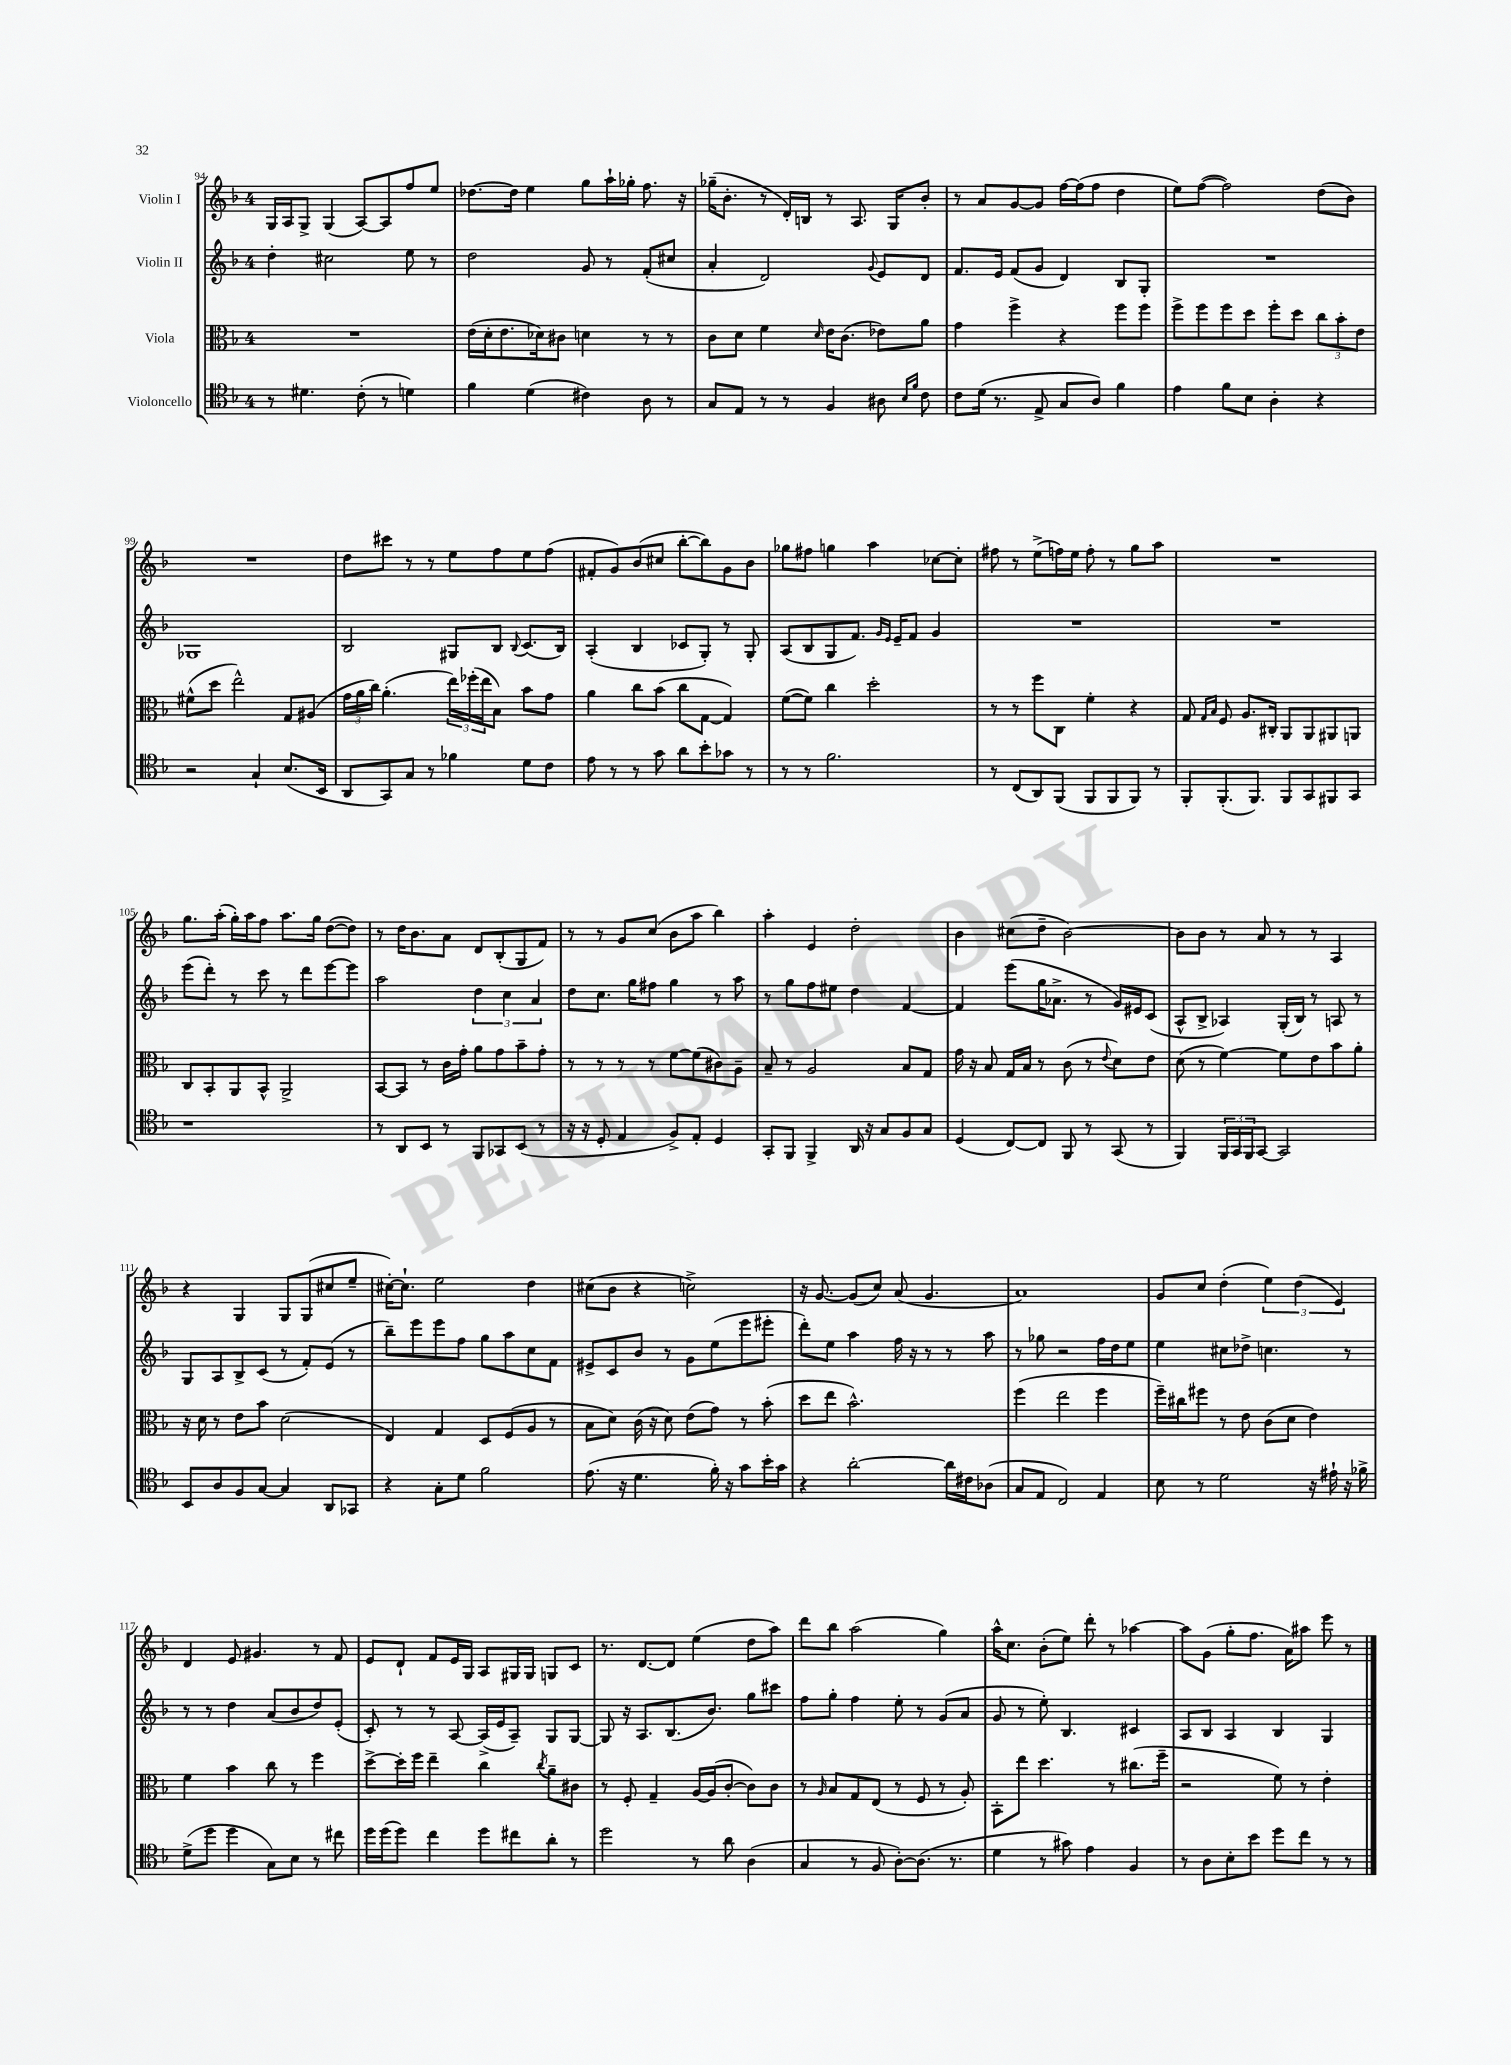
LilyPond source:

<<
\new StaffGroup <<
\new Staff = "s0" \with { instrumentName = "Violin I" } {
    \clef treble \key f \major \once \override Staff.TimeSignature.style = #'single-digit \time 4/4
    g16 a16 g8-> g4( a8~) a8 f''8 e''8 |
    des''8.~ des''16 e''4 g''8 a''16-! ges''16-. f''8. r16 |
    ges''16--( bes'8.-. r8 d'16-.) b16 r8 a8. g16 bes'8-. |
    r8 a'8 g'8~ g'8 f''16~ f''16( f''8 d''4 |
    e''8) f''8~( f''2) d''8( bes'8) |
    R1 |
    d''8 cis'''8 r8 r8 e''8 f''8 e''8 f''8( |
    fis'8-. g'8) bes'8( cis''8 bes''8~-. bes''8) g'8 bes'8 |
    ges''8 fis''8 g''4 a''4 ces''8~ ces''8-. |
    fis''8 r8 e''8->( f''16) e''16 f''8-. r8 g''8 a''8 |
    R1 |
    g''8. a''16-.( g''16-.) a''16 f''8 a''8. g''16 d''8~( d''8) |
    r8 d''16 bes'8. a'8 d'8 bes8-.( g8 f'8) |
    r8 r8 g'8 c''8( bes'8 a''8 bes''4) |
    a''4-. e'4 d''2-. |
    bes'4 cis''8( d''8-- bes'2~) |
    bes'8 bes'8 r8 a'8 r8 r8 a4 |
    r4 g4 g8 g8( cis''8 e''8-- |
    cis''16~-.) cis''8.-! e''2 d''4 |
    cis''8( bes'8 r4 c''2->) |
    r16 g'8.~ g'8( c''8) a'8( g'4. |
    a'1) |
    g'8 c''8 d''4-.( \tuplet 3/2 { e''4) d''4( e'4) } |
    d'4 e'8 gis'4. r8 f'8 |
    e'8 d'8-! f'8 e'16 g16 a8 gis16 gis16 g8 c'8 |
    r8. d'8.~ d'8 e''4( d''8 a''8) |
    d'''8 bes''8 a''2( g''4) |
    a''16-^ c''8. bes'8-.( e''8) d'''8-. r8 aes''4~ |
    aes''8 g'8( g''8-. f''8. a'16) ais''8 e'''8 r8 \bar "|." |
}
\new Staff = "s1" \with { instrumentName = "Violin II" } {
    \clef treble \key f \major \once \override Staff.TimeSignature.style = #'single-digit \time 4/4
    d''4-. cis''2 e''8 r8 |
    d''2 g'8 r8 f'8-.( cis''8 |
    a'4-. d'2) \appoggiatura { g'8 } e'8 d'8 |
    f'8. e'16 f'8( g'8 d'4) bes8 g8-. |
    R1 |
    ges1 |
    bes2 gis8 bes8 \appoggiatura { bes8 } c'8.( bes16) |
    a4-.( bes4 ces'8 g8-.) r8 g8-. |
    a8( bes8 g8 f'8.) \grace { g'16 e'16 } e'16-- f'8 g'4 |
    R1 |
    R1 |
    e'''8( d'''8-.) r8 c'''8 r8 d'''8 e'''8~ e'''8 |
    a''2 \tuplet 3/2 { d''4 c''4 a'4 } |
    d''8 c''8. g''16 fis''8 g''4 r8 a''8 |
    r8 g''8 f''8 eis''8 d''4 f'4~ |
    f'4 e'''8( g''16 aes'8.-> r8 g'16) eis'16 c'8( |
    a8-^ bes8-> aes4) g16-.( bes16) r8 a8 r8 |
    g8 a8 bes8-> c'8( r8 f'8-.) e'8( r8 |
    bes''8--) e'''8 e'''8 f''8 g''8 a''8 c''8 f'8 |
    eis'8-> c'8 bes'8 r8 g'8 e''8( e'''8 eis'''8-. |
    d'''8-.) e''8 a''4 f''16 r16 r8 r8 a''8 |
    r8 ges''8 r2 f''16 d''16 e''8 |
    e''4 cis''8 des''8-> c''4. r8 |
    r8 r8 d''4 a'8( bes'8 d''8) e'8-.( |
    c'8-.) r8 r8 a8~ a16->( e'16 a8--) g8 g8~ |
    g8 r16 a8. bes8.( bes'8.) g''8 cis'''8 |
    f''8 g''8-. f''4 e''8-. r8 g'8( a'8 |
    g'8 r8 e''8-.) bes4. cis'4 |
    a8 bes8 a4 bes4 g4 \bar "|." |
}
\new Staff = "s2" \with { instrumentName = "Viola" } {
    \clef alto \key f \major \once \override Staff.TimeSignature.style = #'single-digit \time 4/4
    R1 |
    e'16( d'16-. e'8. des'16) cis'8 d'4 r8 r8 |
    c'8 d'8 f'4 \grace { d'16 } e'16 c'8.( ees'8) a'8 |
    g'4 f''4-> r4 f''8 f''8 |
    f''8-> f''8 f''8 d''8 f''8-. d''8 \tuplet 3/2 { c''8 bes'8-. e'8 } |
    fis'8-^( d''8 e''2-^) g8 ais8( |
    \tuplet 3/2 { g'16 a'16 c''16) } a'4.-.( \tuplet 3/2 { e''16) fes''16-.( e''16 } bes8) bes'8 g'8 |
    a'4 c''8 bes'8( c''8 g8~ g4) |
    f'8~( f'8) c''4 d''2-. |
    r8 r8 f''8 c8 f'4-. r4 |
    g8 \grace { g16 bes16 } f8 a8. cis16-. a,8 a,8 ais,8 a,8 |
    c8 bes,8-. a,8 bes,8-^ a,2-> |
    bes,8~ bes,8 r8 c'16 g'16-. a'8 g'8 bes'8-- g'8-. |
    r8 r8 r8 r8 f'8~ f'8( cis'8) a8-- |
    bes8-- r8 a2 bes8 g8 |
    g'16 r16 bes8 g16 bes16 r8 c'8( r8 \appoggiatura { e'8 } d'8) e'8 |
    d'8( r8 f'4~) f'8 e'8 bes'8 a'8-. |
    r16 d'16 r8 e'8 bes'8 d'2( |
    e4) g4 d8 f8( a8 r8 |
    bes8 d'8) c'16( r16 d'8) e'8( g'8) r8 bes'8-.( |
    d''8 e''8 bes'2.-^) |
    f''4( e''2 f''4 |
    f''16--) cis''16 fis''8 r8 e'8 c'8( d'8 e'4) |
    f'4 bes'4 c''8 r8 f''4 |
    d''8~-> d''16-. f''16 e''4-- c''4 \acciaccatura { c''8 } a'8-- cis'8 |
    r8 f8-. g4-- a16~ a16( c'8~-. c'8) c'8 |
    r8 \grace { a16 } bes8 g8 e8( r8 f8 r8 a8-.) |
    bes,8-. e''8 d''4. r8 cis''8.( f''16-- |
    r2 f'8) r8 e'4-. \bar "|." |
}
\new Staff = "s3" \with { instrumentName = "Violoncello" } {
    \clef tenor \key f \major \once \override Staff.TimeSignature.style = #'single-digit \time 4/4
    r8 dis'4. c'8-.( r8 d'4) |
    f'4 d'4( cis'4) a8 r8 |
    g8 e8 r8 r8 f4 ais8 \grace { bes16 f'16 } c'8 |
    c'8 d'16( r8. e8-> g8 a8) f'4 |
    e'4 f'8 bes8 a4-. r4 |
    r2 g4-! bes8.( bes,16 |
    a,8 g,8) g8 r8 fes'4 d'8 c'8 |
    e'8 r8 r8 g'8 a'8 bes'8-. ges'8 r8 |
    r8 r8 f'2. |
    r8 c8( a,8) f,8( f,8 f,8 f,8) r8 |
    f,8-. f,8.-.( f,8.) f,8 g,8 fis,8 g,8 |
    r1 |
    r8 a,8 bes,8 r8 f,8 ges,8 bes,8( r8 |
    r16 r16 d8-. e4 f8->) e8-. d4 |
    g,8-. f,8 f,4-> a,16 r16 g8 f8 g8 |
    d4( c8~) c8 f,8 r8 g,8( r8 |
    f,4) \tuplet 3/2 { f,16 g,16 f,16 } g,8~ g,2 |
    bes,8 a8 f8 g8~ g4 a,8 ges,8 |
    r4 g8-. d'8 f'2 |
    e'8.( r16 d'4. f'16-.) r16 g'8 bes'16-. g'16 |
    r4 a'2~-. a'16 cis'16 aes8( |
    g8 e8 c2) e4 |
    bes8 r8 d'2 r16 eis'16-! r16 fes'16-> |
    d'8->( d''8 d''4 g8) bes8 r8 cis''8 |
    d''16 d''16( d''8) c''4 d''8 cis''8 a'8-. r8 |
    d''2 r8 a'8 a4( |
    g4 r8 f8 a8~-.) a8.( r8. |
    d'4 r8 gis'8) e'4 f4 |
    r8 a8 bes8-. bes'8 d''8 c''8 r8 r8 \bar "|." |
}
>>
>>
\layout { \context { \Score currentBarNumber = #94 } }
